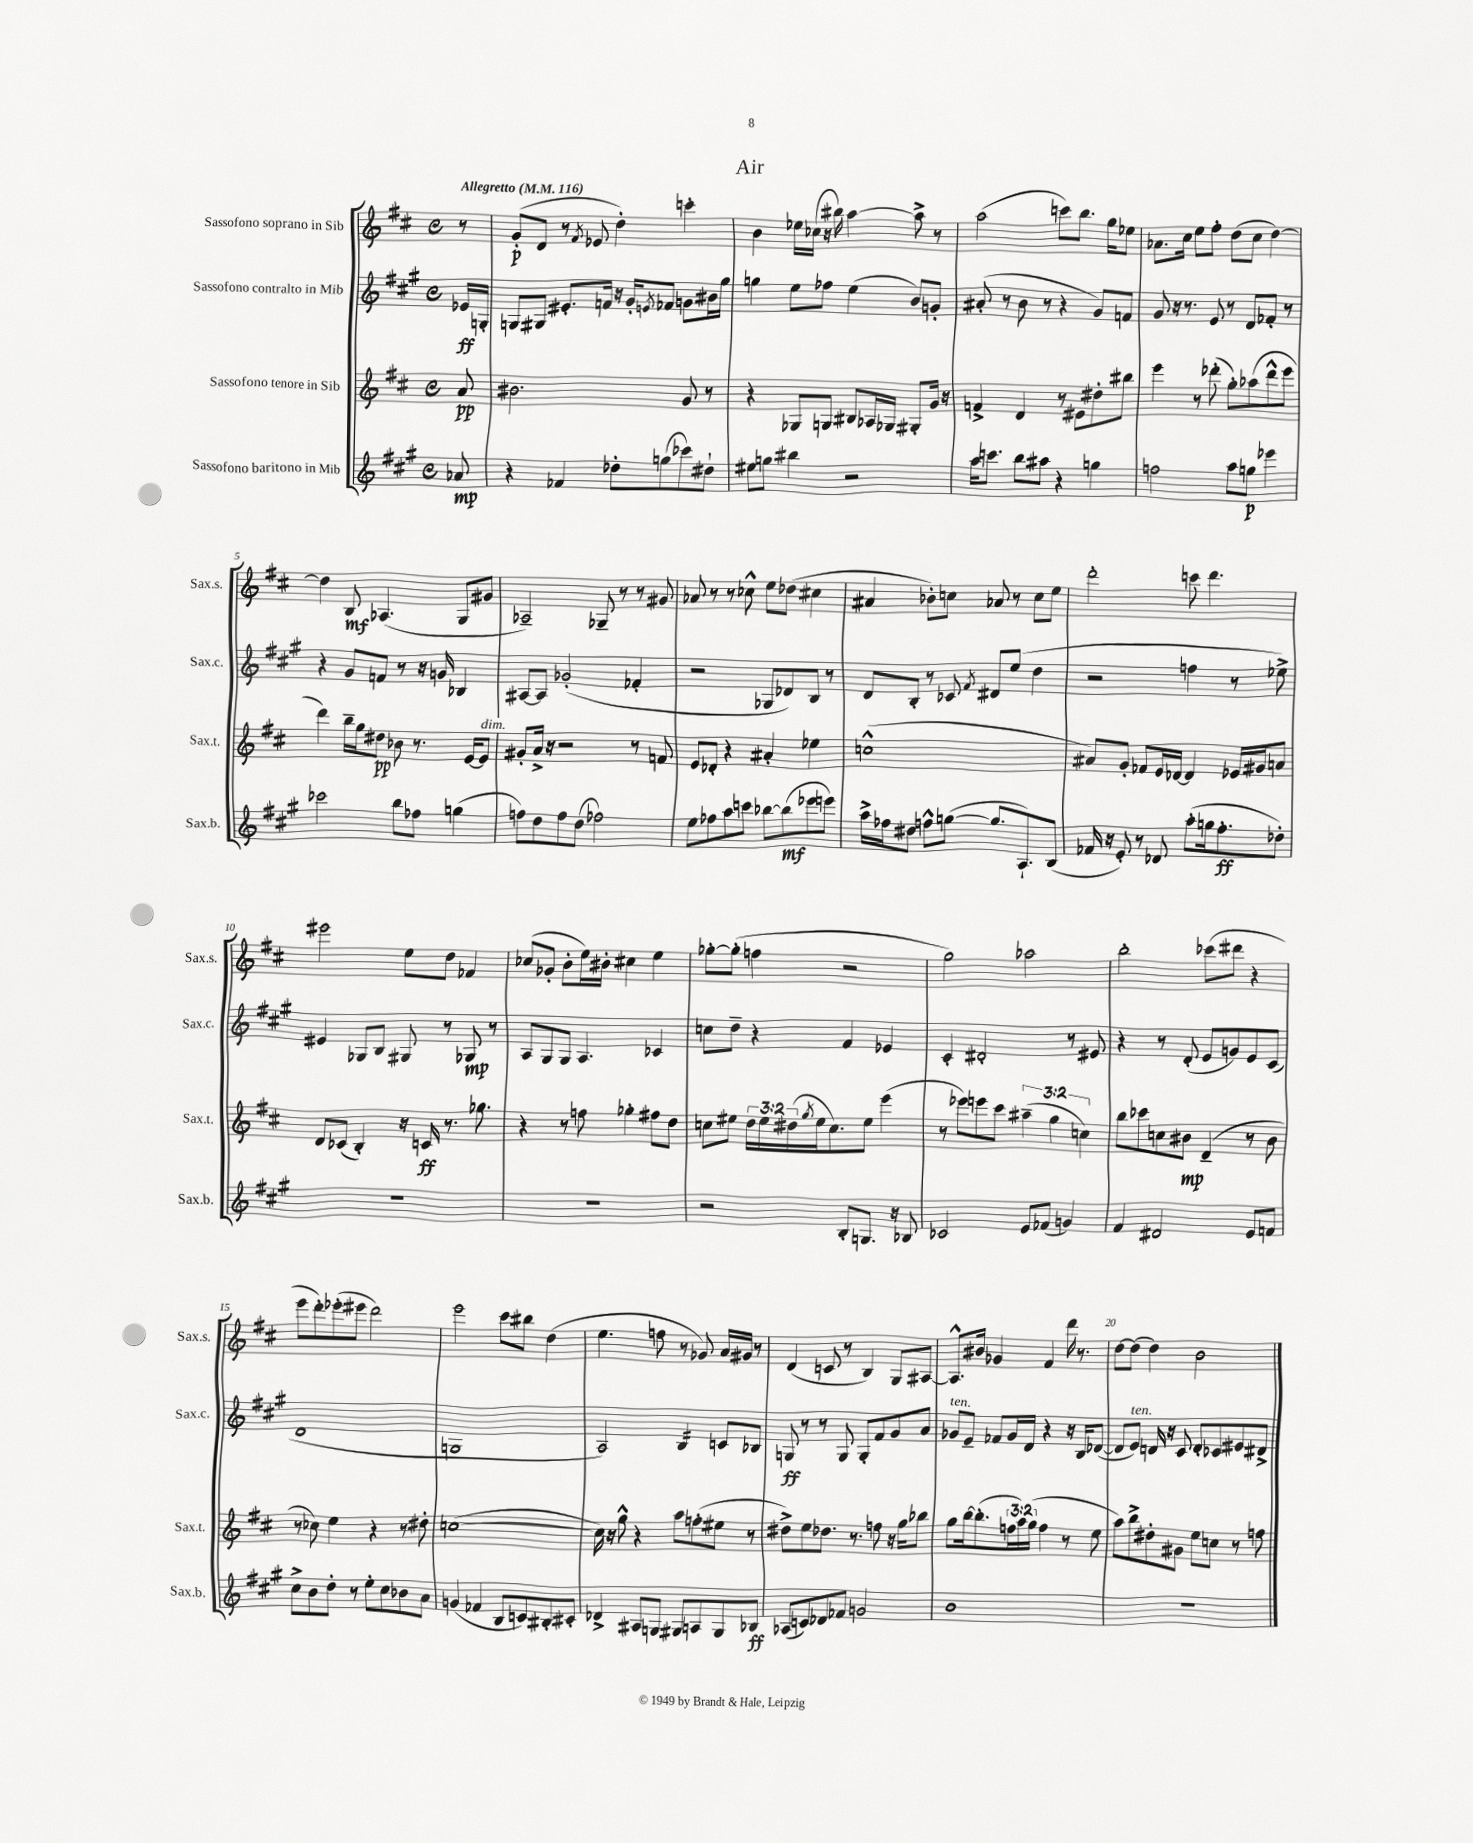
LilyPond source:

\header { title = "Air" }
<<
\new StaffGroup <<
\new Staff = "s0" \with { instrumentName = "Sassofono soprano in Sib" shortInstrumentName = "Sax.s." } {
    \clef treble \key d \major \defaultTimeSignature \time 4/4 \partial 8 \tempo "Allegretto" 4 = 116
    r8 |
    g'8-.\p( d'8 r8 \acciaccatura { fis'8 } ees'8 d''4-.) c'''4-. |
    b'4 ees''16 ces''16( r16 bis''16) a''4~ a''8-> r8 |
    a''2( c'''8) b''8. g''16 ees''8 |
    aes'8. cis''16 e''8 fis''8-. d''8( cis''8 d''4~) |
    d''4 b8\mf aes4.( g8 gis'8 |
    aes2--) ges8-- r8 r8 gis'8 |
    aes'8 r8 r8 ces''8-^ e''8 des''8( cis''4 |
    ais'4 bes'8-.) c''8 aes'8 r8 c''8 e''8 |
    d'''2-. c'''8 d'''4. |
    eis'''2 e''8 d''8 fes'4 |
    ces''8( ges'8-. b'8-. e''16) bis'16-. cis''4 e''4 |
    ges''8~-. ges''8-.( f''4 r2 |
    g''2) aes''2 |
    b''2-. ces'''8( dis'''8 r4 |
    e'''8 d'''8-.) ees'''8-.( eis'''8 d'''2) |
    e'''2 cis'''8 bis''8 d''4( |
    e''4. f''8 r8 ges'8) a'16 gis'16 r8 |
    d'4( c'8 r8 b4) g8 ais8~ |
    ais8.-^ bis'16 ges'4 fis'4 d'''16 r8. |
    d''8~ d''8( d''4) b'2 \bar "|." |
}
\new Staff = "s1" \with { instrumentName = "Sassofono contralto in Mib" shortInstrumentName = "Sax.c." } {
    \clef treble \key a \major \defaultTimeSignature \time 4/4 \partial 8
    ees'16\ff g16-. |
    g8 gis8 eis'8.-. f'16 r16 gis'16-. \acciaccatura { e'8 } fes'8 g'8 bis'16 gis''16 |
    g''4 e''8 fes''8 e''4( b'8) g'8-. |
    ais'8-.( r8 b'8 r8 r4 gis'8) f'8 |
    gis'8 r16 r8. e'8 r8 d'8 fes'8-. r8 |
    r4 gis'8 f'8 r8 r16 g'16 bes4 |
    ais8~ ais8 ges'2-.( fes'4-. |
    r2 ges8 des'8) b8 r8 |
    d'8 b8-. r8 ces'8 \acciaccatura { fis'8 } dis'8 e''8( d''4 |
    r2 f''4 r8 ees''8->) |
    eis'4 ges8 b8 gis8 r8 ges8\mp r8 |
    a8 gis8 gis8 a4. ces'4 |
    c''8 d''8-- r4 fis'4 ees'4 |
    cis'4-. dis'2-. r8 eis'8 |
    r4 r8 d'8-.( e'8 g'8) e'8 cis'8( |
    d'1 |
    g1 |
    a2) b4:16 c'8 bes8 |
    g8\ff r8 r8 g8 g8-. fis'8 gis'8 a'8 |
    ges'8^\markup { \italic "ten." } e'8-- fes'8 ges'16 d'16 r4 r16 b16 des'8~( |
    des'8 e'8^\markup { \italic "ten." }) d'16 r16 cis'8 d'8-. ces'8 eis'8 dis'8-> \bar "|." |
}
\new Staff = "s2" \with { instrumentName = "Sassofono tenore in Sib" shortInstrumentName = "Sax.t." } {
    \clef treble \key d \major \defaultTimeSignature \time 4/4 \override Staff.TupletNumber.text = #tuplet-number::calc-fraction-text \partial 8
    a'8\pp |
    bis'2. g'8 r8 |
    r4 ges8 g8 bis8 aes16 ges16 gis8-. g'16 r16 |
    f'4-> d'4 r8 eis'8 dis''8-. bis''8 |
    e'''4 r8 des'''8-.( g''8-.) aes''8( des'''8-^ e'''8 |
    d'''4) b''16-- g''16 dis''8\pp bes'8 r8. e'16~ e'8^\markup { \italic "dim." } |
    gis'8-. a'16-> r16 r2 r8 f'8 |
    e'8 des'8-. r4 ais'4-. ees''4 |
    c''1-^( |
    ais'8) g'8-. fes'8 e'16 des'16~ des'4 ees'16 gis'16 a'8 |
    d'8 ces'8( b4-.) r16 c'16\ff r8. ges''8. |
    r4 r8 f''8 ges''4-. fis''8 d''8 |
    c''8 eis''8 \tuplet 3/2 { d''16 eis''16 dis''16( } \acciaccatura { g''8 } eis''16 c''8.) eis''8 e'''4( |
    r8 ees'''8) e'''8 cis'''8 \tuplet 3/2 { ais''4--( g''4 c''4) } |
    b''8 ces'''8 c''8 bis'8\mp d'4--( r8 bis'8 |
    r8 ces''8) e''4 r4 r8 dis''8-. |
    c''1~( |
    c''16) r16 g''8-^ r4 a''8 f''8-.( eis''8 r8 |
    dis''8->) e''8 des''8. r8. f''8 r16 g''16 bes''8 |
    g''8 b''16~ b''8.-.( \tuplet 3/2 { f''16 a''16) g''16( } f''4 r8 e''8 |
    a''8) b''8-> dis''8-. gis'8 e''8 c''8 r8 f''8 \bar "|." |
}
\new Staff = "s3" \with { instrumentName = "Sassofono baritono in Mib" shortInstrumentName = "Sax.b." } {
    \clef treble \key a \major \defaultTimeSignature \time 4/4 \partial 8
    aes'8\mp |
    r4 fes'4 des''8-. g''8( ces'''8) dis''8-! |
    eis''8 g''8 bis''4 r2 |
    a''16 c'''8. b''8 ais''8 r4 g''4 |
    f''2 a''8 g''8\p ees'''4 |
    ces'''2 b''8 fes''8 g''4( |
    f''8) d''8 f''8 d''8( fes''2) |
    e''8 fes''8 a''8 c'''8 bes''8~ bes''8\mf( ees'''8 e'''8) |
    a''16-> fes''16 dis''8 f''8-^ g''8~( g''8. a8.-!) b8( |
    fes'16 r16 e'8-.) r8 des'8 a''8-.( g''16 fis''8.-.\ff des''8-.) |
    R1 |
    R1 |
    r2 b8-. g8. r16 bes8 |
    ces'2 e'8 fes'8( g'4) |
    fis'4 dis'2 e'8 f'8 |
    cis''8-> b'8 d''8-. r8 e''8-. cis''8 bes'8 a'8 |
    g'4( fes'4 b8 c'8) bis8-. cis'8-. |
    des'4-> ais8 g8 gis8 a8 gis8 bes8\ff |
    aes8( c'8) des'8 fes'8 g'2 |
    b'1 |
    r1 \bar "|." |
}
>>
>>
\layout { \context { \Score \override BarNumber.break-visibility = ##(#f #t #t) barNumberVisibility = #(every-nth-bar-number-visible 5) } }
